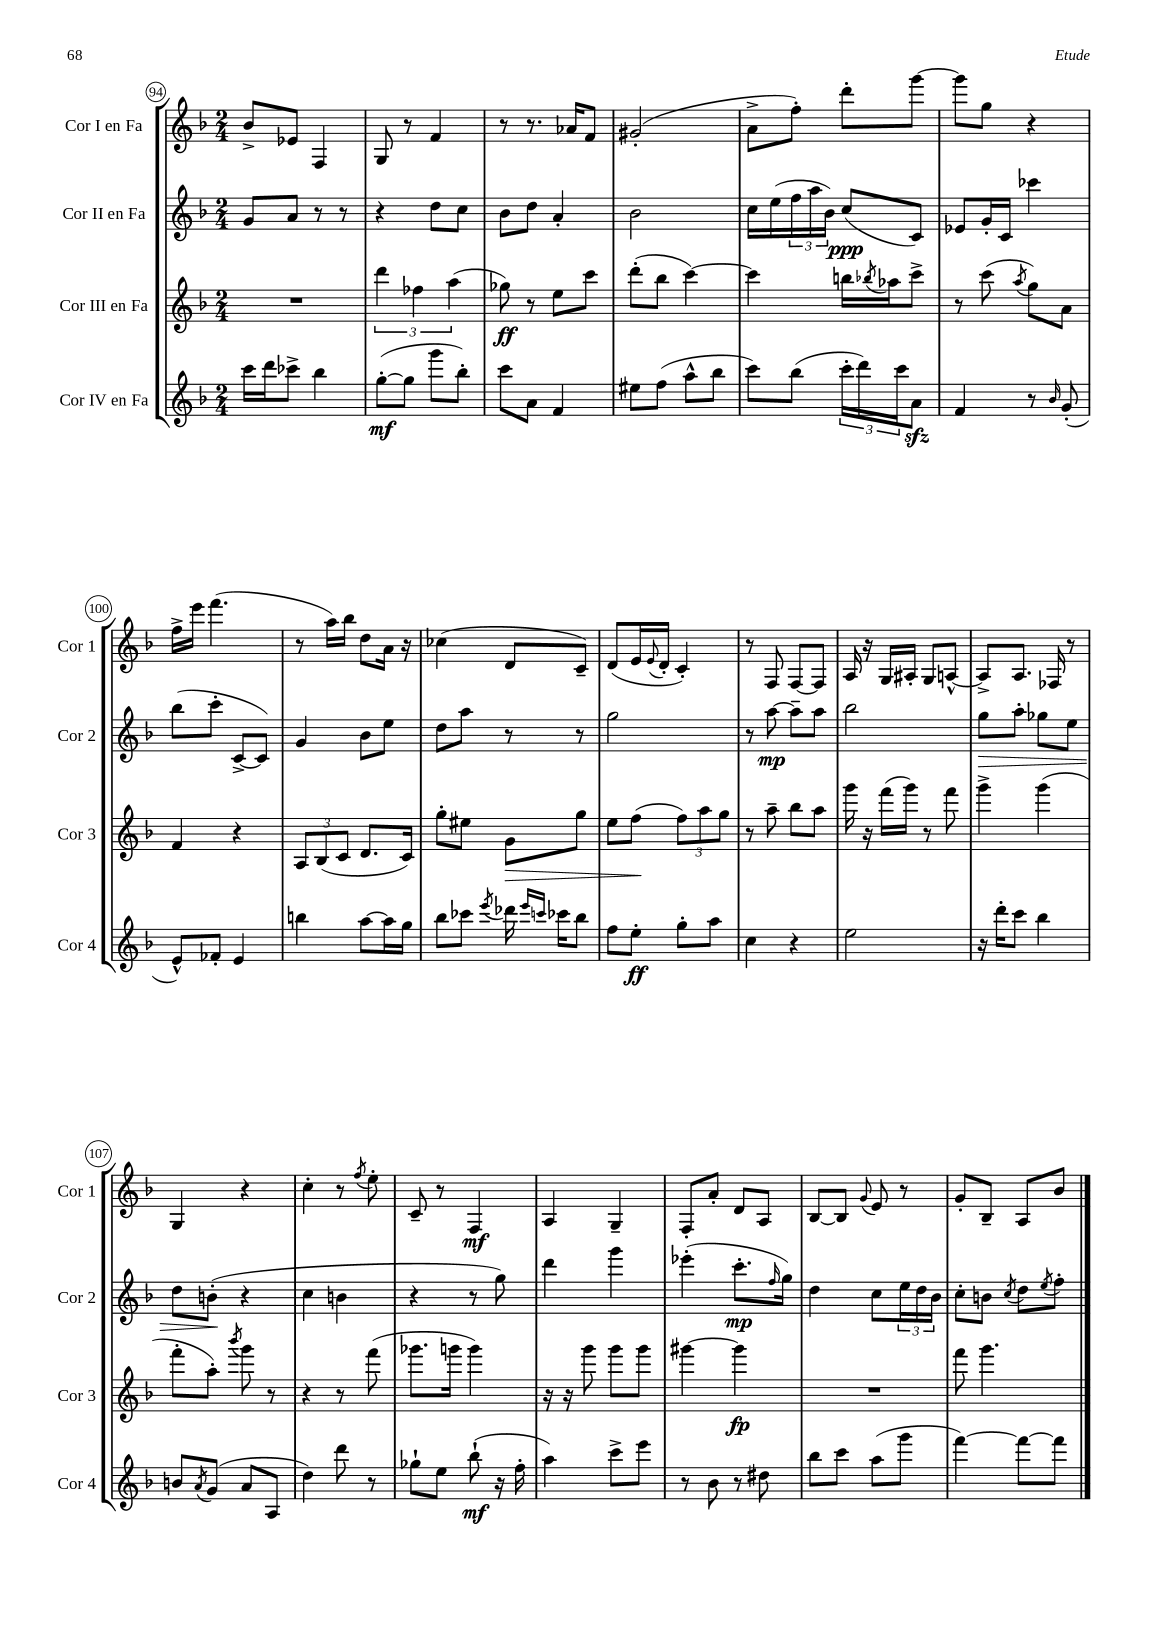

**kern	**kern	**kern	**kern
*staff4	*staff3	*staff2	*staff1
*clefG2	*clefG2	*clefG2	*clefG2
*k[b-]	*k[b-]	*k[b-]	*k[b-]
*M2/4	*M2/4	*M2/4	*M2/4
16ccc\LL	2r	8g/L	8b-^/L
16ddd\J	.	.	.
8ccc-^\J	.	8a/J	8e-/J
4bb-\	.	8r	4F/
.	.	8r	.
=	=	=	=
([8gg'\L	6ddd\	4r	8G/
8gg\]J	.	.	8r
.	6ff-\	.	.
8ggg\L	.	8dd\L	4f/
.	(6aa\	.	.
8bb-'\J)	.	8cc\J	.
=	=	=	=
8ccc\L	8gg-\)	8b-\L	8r
8a\J	8r	8dd\J	8.r
4f/	8ee\L	4a'/	.
.	.	.	16a-/LK
.	8ccc\J	.	8f/J
=	=	=	=
8ee#\L	(8ddd'\L	2b-\	(2g#'/
(8ff\J	8bb-\J	.	.
8aa^^\L	[4ccc\)	.	.
8bb-\J	.	.	.
=	=	=	=
8ccc\L)	4ccc\]	16cc\LL	8a^\L
.	.	(16ee\	.
(8bb-\J	.	24ff\	8ff'\J)
.	.	24aa\	.
.	.	24b-\JJ)	.
24ccc'\LL	16bb\LL	(8cc/L	8ddd'\L
24ddd\)	.	.	.
.	8qbb-/	.	.
.	16aa-\J	.	.
24ccc\J	.	.	.
8a\J	8ccc^\J	8c/J)	[8ggg\J
=	=	=	=
4f/	8r	8e-/L	8ggg\]L
.	(8ccc\	16g'/L	8gg\J
.	.	16c/JJ	.
.	8qaa/	.	.
8r	8gg\L)	4ccc-\	4r
16qqb-/	.	.	.
(8g'/	8a\J	.	.
=	=	=	=
8e^^/L)	4f/	(8bb-\L	16ff^\LL
.	.	.	16eee\JJ
8f-'/J	.	8ccc'\J	(4.fff\
4e/	4r	[8c^/L	.
.	.	8c/]J)	.
=	=	=	=
4bb\	12A/L	4g/	8r
.	(12B-/	.	.
.	.	.	16aa\LL)
.	12c/J	.	.
.	.	.	16bb-\JJ
[8aa\L	8.d/L	8b-\L	8dd\L
16aa\]L	.	8ee\J	16a\Jk
16gg\JJ	16c/Jk)	.	16r
=	=	=	=
8bb-\L	8gg'\L	8dd\L	(4cc-\
8ccc-\J	8ee#\J	8aa\J	.
8qeee/	.	.	.
16ddd-\	8g\L	8r	8d/L
16qqeee/LL	.	.	.
16qqccc/JJ	.	.	.
16ccc-\LK	.	.	.
8bb-\J	8gg\J	8r	8c~/J)
=	=	=	=
8ff\L	8ee\L	2gg\	(8d/L
8ee'\J	(8ff\J	.	16e/L
.	.	.	8qqe/
.	.	.	16d'/JJ
8gg'\L	12ff\L)	.	4c'/)
.	12aa\	.	.
8aa\J	.	.	.
.	12gg\J	.	.
=	=	=	=
4cc\	8r	8r	8r
.	8aa~\	[8aa\	8F/
4r	8bb-\L	8aa~\]L	[8F/L
.	8aa\J	8aa\J	8F/]J
=	=	=	=
2ee\	16ggg\	2bb-\	16A/
.	16r	.	16r
.	(16fff\LL	.	16G/LL
.	16ggg\JJ)	.	16A#'/JJ
.	8r	.	8G/L
.	8fff\	.	[8A^^/J
=	=	=	=
16r	4ggg^\	8gg\L	8A^/]L
16ddd'\LK	.	.	.
8ccc\J	.	8aa'\J	8.A/J
4bb-\	(4ggg\	8gg-\L	.
.	.	.	16F-/
.	.	8ee\J	8r
=	=	=	=
8b/L	8fff'\L	8dd\L	4G/
8qa/	.	.	.
(8g/J	8aa'\J)	(8b'\J	.
.	8qbbb-/	.	.
8a/L	8ggg\	4r	4r
8A/J	8r	.	.
=	=	=	=
4dd\)	4r	4cc\	4cc'\
8ddd\	8r	4b\	8r
.	.	.	8qff/
8r	(8fff\	.	8ee'\
=	=	=	=
8gg-`\L	8.ggg-\L	4r	8c~/
8ee\J	.	.	8r
.	16ggg\Jk	.	.
(8bb-`\	4ggg\)	8r	4F/
16r	.	8gg\)	.
16ff'\	.	.	.
=	=	=	=
4aa\)	16r	4ddd\	4A/
.	16r	.	.
.	8ggg\	.	.
8ccc^\L	8ggg\L	4ggg\	4G~/
8eee\J	8ggg\J	.	.
=	=	=	=
8r	[4ggg#\	(4eee-'\	8F'/L
8b-\	.	.	8a'/J
8r	4ggg#\]	8.ccc'\L	8d/L
8dd#\	.	.	8A/J
.	.	16qqff/	.
.	.	16gg\Jk)	.
=	=	=	=
8bb-\L	2r	4dd\	[8B-/L
8ccc\J	.	.	8B-/]J
.	.	.	8qqg/
(8aa\L	.	8cc\L	8e/
8ggg\J	.	24ee\L	8r
.	.	24dd\	.
.	.	24b-\JJ	.
=	=	=	=
[4fff\)	8fff\	8cc'\L	8g'/L
.	4.ggg\	8b\J	8B-~/J
.	.	8qcc/	.
8fff\_L	.	8dd\L	8A/L
.	.	8qee/	.
8fff\]J	.	8ff'\J	8b-/J
==	==	==	==
*-	*-	*-	*-
